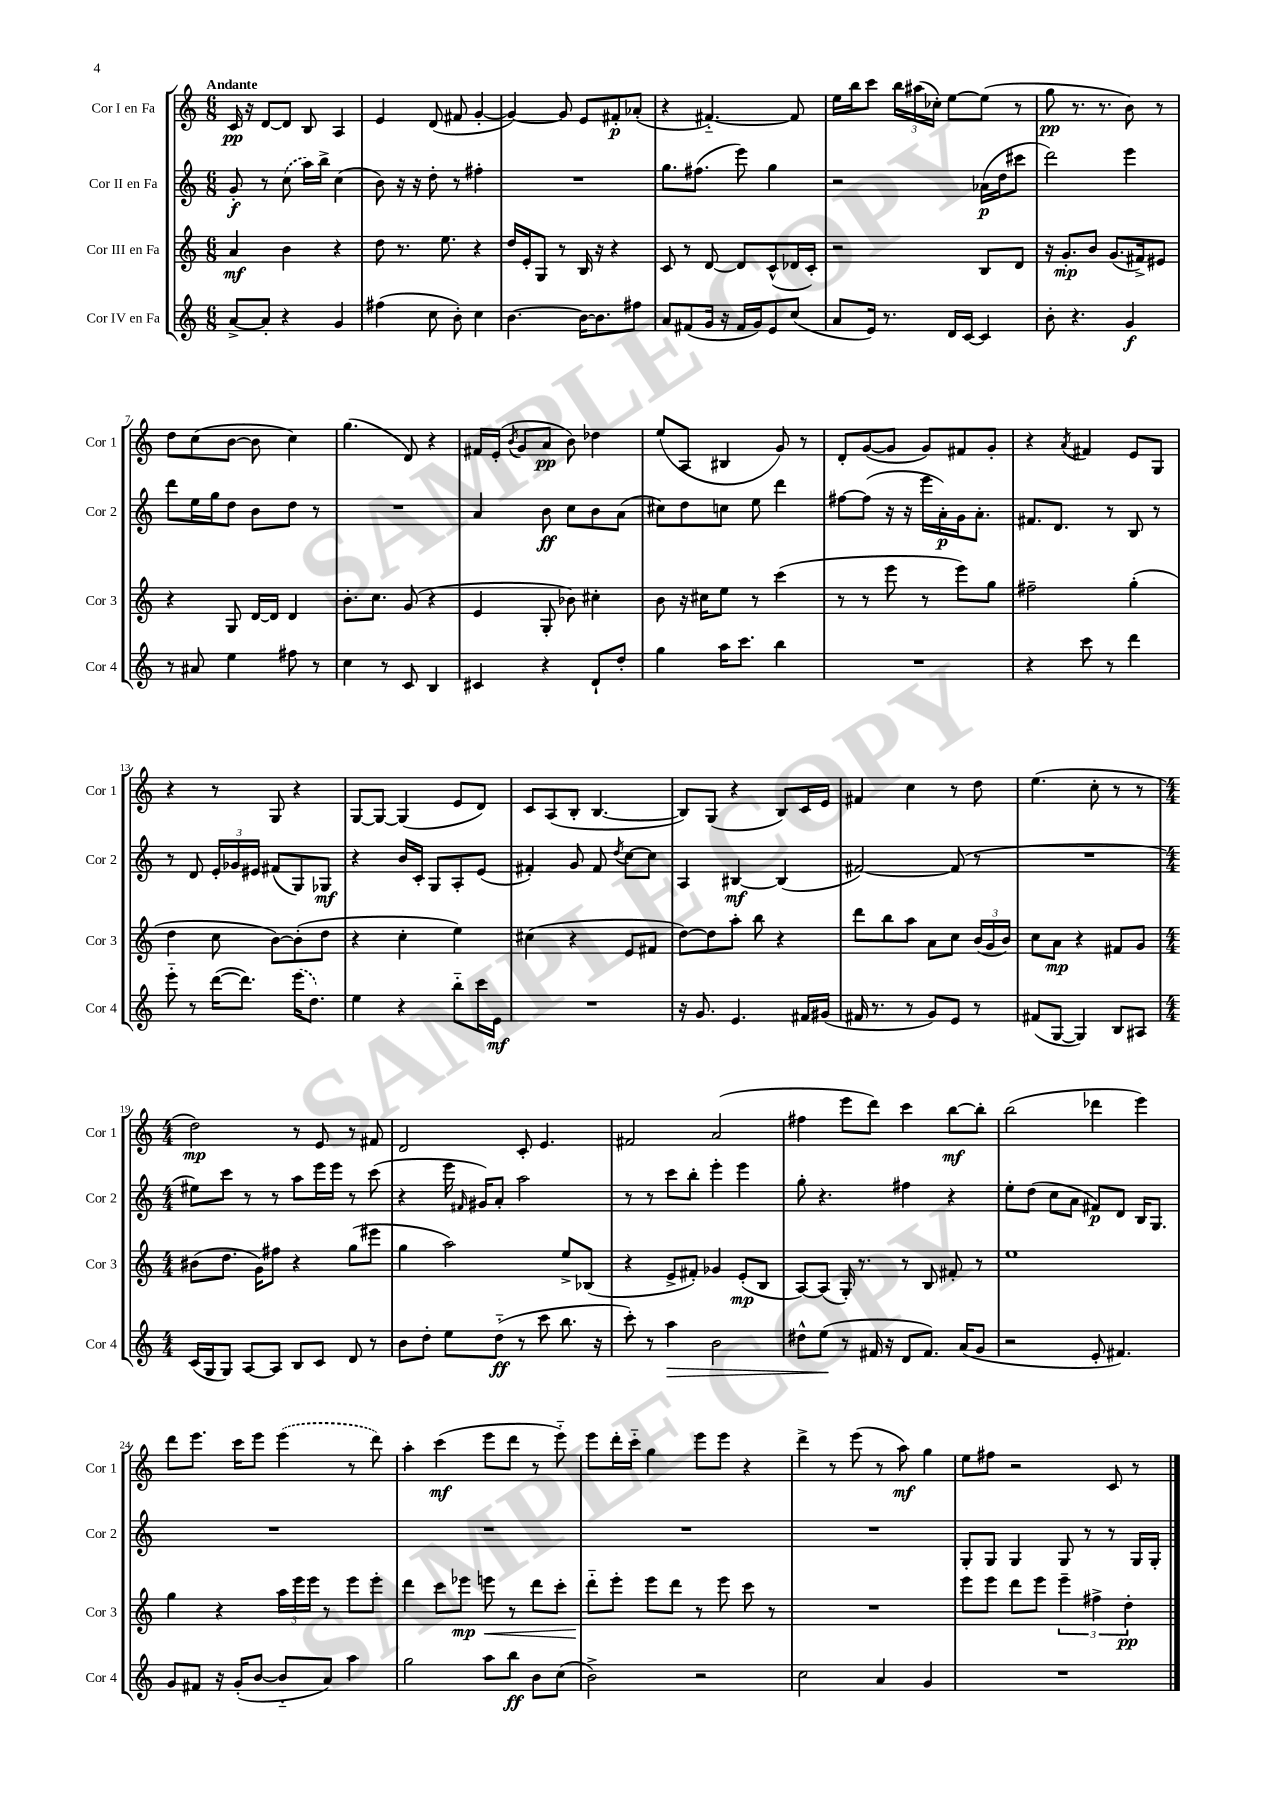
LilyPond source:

<<
\new StaffGroup <<
\new Staff = "s0" \with { instrumentName = "Cor I en Fa" shortInstrumentName = "Cor 1" } {
    \clef treble \key c \major \numericTimeSignature \time 6/8 \tempo "Andante"
    \autoBeamOff c'16\pp r16 d'8[~ d'8] b8 a4 |
    e'4 d'8( fis'8 g'4~-. |
    g'4~) g'8 e'8[ fis'8-.\p aes'8]-.( |
    r4 fis'4.~-_) fis'8 |
    e''16[ b''16 c'''8] \tuplet 3/2 { b''16[ ais''16( ces''16]-.) } e''8[~ e''8]( r8 |
    g''8\pp r8. r8. b'8) r8 |
    d''8[ c''8( b'8]~ b'8 c''4) |
    g''4.( d'8) r4 |
    fis'16[ e'16]-.( \acciaccatura { b'8 } g'8[ a'8]\pp b'8) des''4 |
    e''8[( a8] bis4 g'8) r8 |
    d'8[-. g'8~( g'8] g'8[) fis'8 g'8]-. |
    r4 \acciaccatura { a'8 } fis'4 e'8[ g8] |
    r4 r8 g8 r4 |
    g8[~ g8]~ g4( e'8[ d'8]) |
    c'8[ a8( b8]-. b4.~ |
    b8[) g8]( r4 b8[) c'16 e'16] |
    fis'4 c''4 r8 d''8 |
    e''4.( c''8-. r8 r8 |
    \numericTimeSignature \time 4/4 d''2\mp) r8 e'8 r8 fis'8 |
    d'2 c'8-. e'4. |
    fis'2 a'2( |
    fis''4 e'''8[ d'''8]) c'''4 b''8[~\mf b''8]-. |
    b''2( des'''4 e'''4) |
    d'''8[ e'''8.] c'''16[ e'''8] \once \slurDashed e'''4( r8 d'''8) |
    a''4-. c'''4\mf( e'''8[ d'''8] r8 e'''8-_) |
    e'''8[ d'''16-. c'''16]-_ g''4 e'''8[ e'''8] r4 |
    d'''4-> r8 e'''8( r8 a''8\mf) g''4 |
    e''8[ fis''8] r2 c'8 r8 \bar "|." |
}
\new Staff = "s1" \with { instrumentName = "Cor II en Fa" shortInstrumentName = "Cor 2" } {
    \clef treble \key c \major \numericTimeSignature \time 6/8
    \autoBeamOff g'8-.\f r8 \once \slurDashed c''8( a''16[) b''16]-> c''4( |
    b'8) r16 r16 d''8-. r8 fis''4-. |
    R2. |
    g''8.[ fis''8.]( e'''8) g''4 |
    r2 aes'16[\p( d''16 cis'''8] |
    d'''2) e'''4 |
    d'''8[ e''16 g''16 d''8] b'8[ d''8] r8 |
    R2. |
    a'4 b'8\ff c''8[ b'8 a'8]( |
    cis''8[) d''8 c''8] e''8 d'''4 |
    fis''8[~ fis''8]( r16 r16 e'''16[ a'16-.\p) g'16 a'8.]-. |
    fis'8.[ d'8.] r8 b8 r8 |
    r8 d'8 \tuplet 3/2 { e'16[-. ges'16 eis'16] } fis'8[( g8) ges8]\mf |
    r4 b'16[ c'16]-. g8[ a8-. e'8]( |
    fis'4-.) g'8 fis'8 \acciaccatura { d''8 } c''8[~ c''8] |
    a4 bis4~\mf bis4( |
    fis'2~) fis'8( r8 |
    R2. |
    \numericTimeSignature \time 4/4 eis''8[) c'''8] r8 r8 a''8[ e'''16 e'''16] r8 c'''8( |
    r4 e'''16 \grace { fis'16 } gis'16[) a'8]-. a''2 |
    r8 r8 c'''8[ b''8]-. e'''4-. e'''4 |
    g''8-. r4. fis''4 r4 |
    e''8[-. d''8]( c''8[ a'8] fis'8[\p) d'8] b16[ g8.] |
    R1 |
    R1 |
    R1 |
    R1 |
    g8[-. g8] g4 g8 r8 r8 g16[ g16]-. \bar "|." |
}
\new Staff = "s2" \with { instrumentName = "Cor III en Fa" shortInstrumentName = "Cor 3" } {
    \clef treble \key c \major \numericTimeSignature \time 6/8
    \autoBeamOff a'4\mf b'4 r4 |
    d''8 r8. e''8. r4 |
    d''16[ e'16-. g8] r8 b16 r16 r4 |
    c'8 r8 d'8~ d'8[ c'8-^( des'16 c'16]-.) |
    r2 b8[ d'8] |
    r16 g'8.[-.\mp b'8] g'8.[( fis'16->) eis'8] |
    r4 g8 d'16[~ d'16] d'4 |
    b'8.[-. c''8.] g'8( r4 |
    e'4 g8-. bes'8) cis''4-. |
    b'8 r16 cis''16[ e''8] r8 c'''4( |
    r8 r8 e'''8 r8 e'''8[) g''8] |
    fis''2-- g''4-.( |
    d''4 c''8 b'8[~) b'8-.( d''8] |
    r4 c''4-. e''4) |
    cis''4( r4 e'8[ fis'8] |
    d''8[~) d''8 a''8]-. b''8 r4 |
    d'''8[ b''8 a''8] a'8[ c''8] \tuplet 3/2 { b'16[( g'16 b'16]) } |
    c''8[ a'8]\mp r4 fis'8[ g'8] |
    \numericTimeSignature \time 4/4 bis'8[( d''8.] g'16[) fis''8] r4 g''8[( eis'''8] |
    g''4 a''2) e''8[-> bes8]( |
    r4 e'8[-> fis'8]-.) ges'4 e'8[-.\mp( b8] |
    a8[~) a8]( g16-.) r8. r8 b8 fis'8-. r8 |
    e''1 |
    g''4 r4 \tuplet 3/2 { a''16[ e'''16 e'''16] } r8 e'''8[ e'''8]-. |
    d'''4 c'''8[ ees'''8]\mp e'''8\< r8 d'''8[ c'''8]-. |
    d'''8[-_\! e'''8]-. e'''8[ d'''8] r8 e'''8 c'''8 r8 |
    R1 |
    e'''8[ e'''8] d'''8[ e'''8] \tuplet 3/2 { e'''4-- fis''4-> d''4-.\pp } \bar "|." |
}
\new Staff = "s3" \with { instrumentName = "Cor IV en Fa" shortInstrumentName = "Cor 4" } {
    \clef treble \key c \major \numericTimeSignature \time 6/8
    \autoBeamOff a'8[~-> a'8]-. r4 g'4 |
    fis''4( c''8 b'8-.) c''4 |
    b'4.~ b'16[~ b'8. fis''8] |
    a'8[ fis'8( g'16] r16 fis'16[ g'16) e'8 c''8]( |
    a'8[ e'16]) r8. d'16[ c'16]~ c'4 |
    b'8-. r4. g'4\f |
    r8 ais'8 e''4 fis''8 r8 |
    c''4 r8 c'8 b4 |
    cis'4 r4 d'8[-! d''8]-. |
    g''4 a''16[ c'''8.] b''4 |
    R2. |
    r4 c'''8 r8 d'''4 |
    e'''8-_ r8 d'''16[~( d'''8.]) \once \slurDashed e'''16[( d''8.]) |
    e''4 r4 b''8[-_ c'''16 e'16]\mf |
    R2. |
    r16 g'8. e'4. fis'16[ gis'16]( |
    fis'16 r8. r8 g'8[) e'8] r8 |
    fis'8[( g8]~ g4) b8[ ais8] |
    \numericTimeSignature \time 4/4 c'16[( g16 g8]) a8[~ a8] b8[ c'8] d'8 r8 |
    b'8[ d''8]-. e''8[ d''8]-_\ff( r8 c'''8 b''8. r16 |
    c'''8-.) r8 a''4\> b'2 |
    dis''8[-^ e''8]\!( r8 fis'16 r16 d'8[ fis'8.]) a'16[( g'8] |
    r2 e'8-. fis'4.) |
    g'8[ fis'8] r16 g'16[-.( b'8]~ b'8[-_ a'8]) a''4 |
    g''2 a''8[ b''8]\ff b'8[ c''8]( |
    b'2->) r2 |
    c''2 a'4 g'4 |
    R1 \bar "|." |
}
>>
>>
